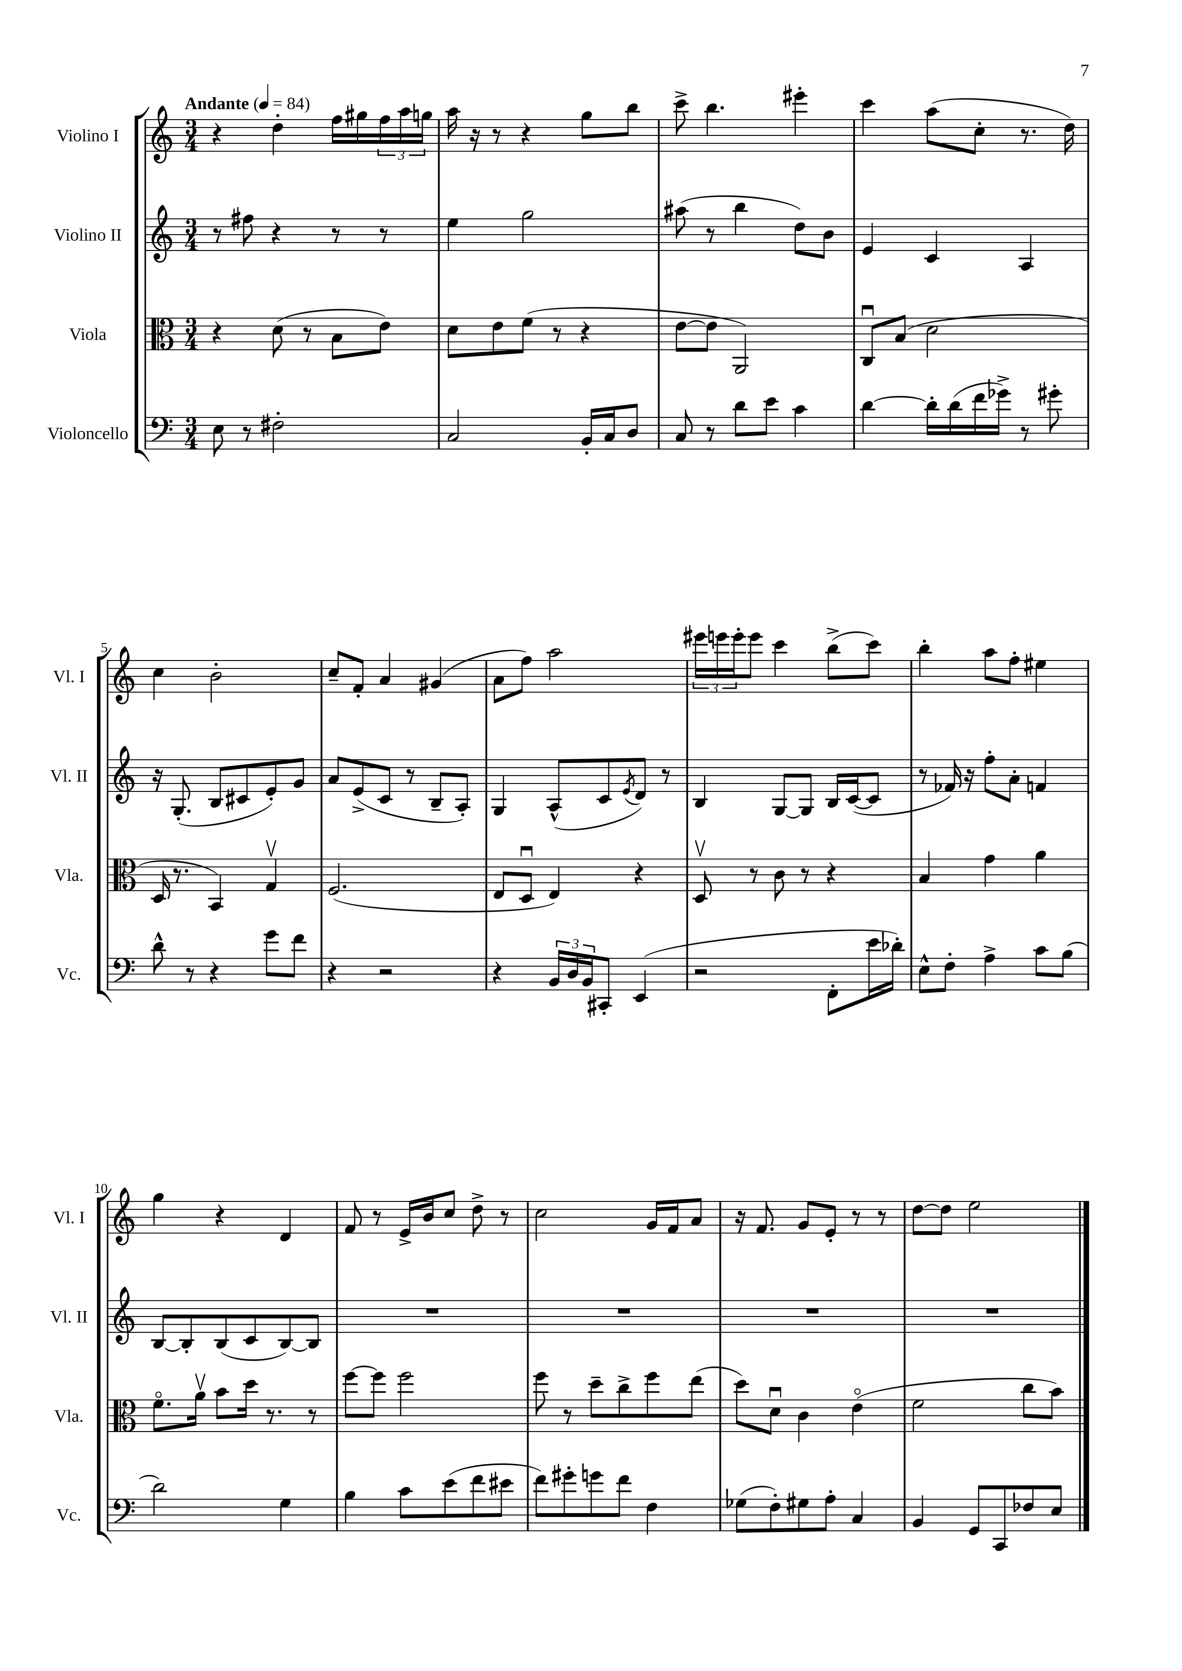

**kern	**kern	**kern	**kern
*staff4	*staff3	*staff2	*staff1
*clefF4	*clefC3	*clefG2	*clefG2
*k[]	*k[]	*k[]	*k[]
*M3/4	*M3/4	*M3/4	*M3/4
*MM84	*MM84	*MM84	*MM84
8E\	4r	8r	4r
8r	.	8ff#\	.
2F#'\	(8d\	4r	4dd'\
.	8r	.	.
.	8B\L	8r	16ff\LL
.	.	.	16gg#\
.	8e\J)	8r	24ff\
.	.	.	24aa\
.	.	.	24gg\JJ
=	=	=	=
2C/	8d\L	4ee\	16aa\
.	.	.	16r
.	8e\	.	8r
.	(8f\J	2gg\	4r
.	8r	.	.
16BB'/LL	4r	.	8gg\L
16C/J	.	.	.
8D/J	.	.	8bb\J
=	=	=	=
8C/	[8e\L	(8aa#\	8ccc^\
8r	8e\]J	8r	4.bb\
8d\L	2AA/)	4bb\	.
8e\J	.	.	.
4c\	.	8dd\L)	4eee#'\
.	.	8b\J	.
=	=	=	=
[4d\	8Cu/L	4e/	4ccc\
.	(8B/J	.	.
16d'\]LL	2d\	4c/	(8aa\L
(16d\	.	.	.
16f\	.	.	8cc'\J
16g-^\JJ)	.	.	.
8r	.	4A/	8.r
8g#'\	.	.	.
.	.	.	16dd\)
=	=	=	=
8d^^\	16D/	16r	4cc\
.	8.r	(8.G'/	.
8r	.	.	.
4r	4BB/)	8B/L	2b'\
.	.	8c#/	.
8g\L	4Gv/	8e'/)	.
8f\J	.	8g/J	.
=	=	=	=
4r	(2.F/	8a/L	8cc~/L
.	.	(8e^/	8f'/J
2r	.	8c/J	4a/
.	.	8r	.
.	.	8B~/L	(4g#/
.	.	8A'/J)	.
=	=	=	=
4r	8E/L	4G/	8a\L
.	8Du/J	.	8ff\J)
24BB/LL	4E/)	(8A^^/L	2aa\
24D/	.	.	.
24BB/J	.	.	.
8CC#'/J	.	8c/	.
.	.	8qe/	.
(4EE/	4r	8d/J)	.
.	.	8r	.
=	=	=	=
2r	8Dv/	4B/	24eee#\LL
.	.	.	24eee\
.	.	.	24eee'\J
.	8r	.	8eee\J
.	8c\	[8G/L	4ccc\
.	8r	8G/]J	.
8FF'\L	4r	16B/LL	(8bb^\L
.	.	([16c/J	.
16e\L	.	8c/]J	8ccc\J)
16d-'\JJ)	.	.	.
=	=	=	=
8E^^\L	4B/	8r	4bb'\
8F'\J	.	16f-/)	.
.	.	16r	.
4A^\	4g\	8ff'\L	8aa\L
.	.	8a'\J	8ff'\J
8c\L	4a\	4f/	4ee#\
(8B\J	.	.	.
=	=	=	=
2d\)	8.fo\L	[8B/L	4gg\
.	.	8B'/]	.
.	16av\Jk	.	.
.	8b\L	(8B/	4r
.	16dd\Jk	8c/	.
.	8.r	.	.
4G\	.	[8B/)	4d/
.	8r	8B/]J	.
=	=	=	=
4B\	[8ff\L	2.r	8f/
.	8ff\]J	.	8r
8c\L	2ff\	.	16e^/LL
.	.	.	16b/J
(8e\	.	.	8cc/J
8f\	.	.	8dd^\
8e#\J	.	.	8r
=	=	=	=
8f\L)	8ff\	2.r	2cc\
8g#'\	8r	.	.
8g\	8dd~\L	.	.
8f\J	8cc^\	.	.
4F\	8ff\	.	16g/LL
.	.	.	16f/J
.	(8ee\J	.	8a/J
=	=	=	=
(8G-\L	8dd\L)	2.r	16r
.	.	.	8.f/
8F'\)	8du\J	.	.
8G#\	4c\	.	8g/L
8A'\J	.	.	8e'/J
4C/	(4eo\	.	8r
.	.	.	8r
=	=	=	=
4BB/	2f\	2.r	[8dd\L
.	.	.	8dd\]J
8GG/L	.	.	2ee\
8CC/	.	.	.
8F-/	8cc\L	.	.
8E/J	8b\J)	.	.
==	==	==	==
*-	*-	*-	*-
